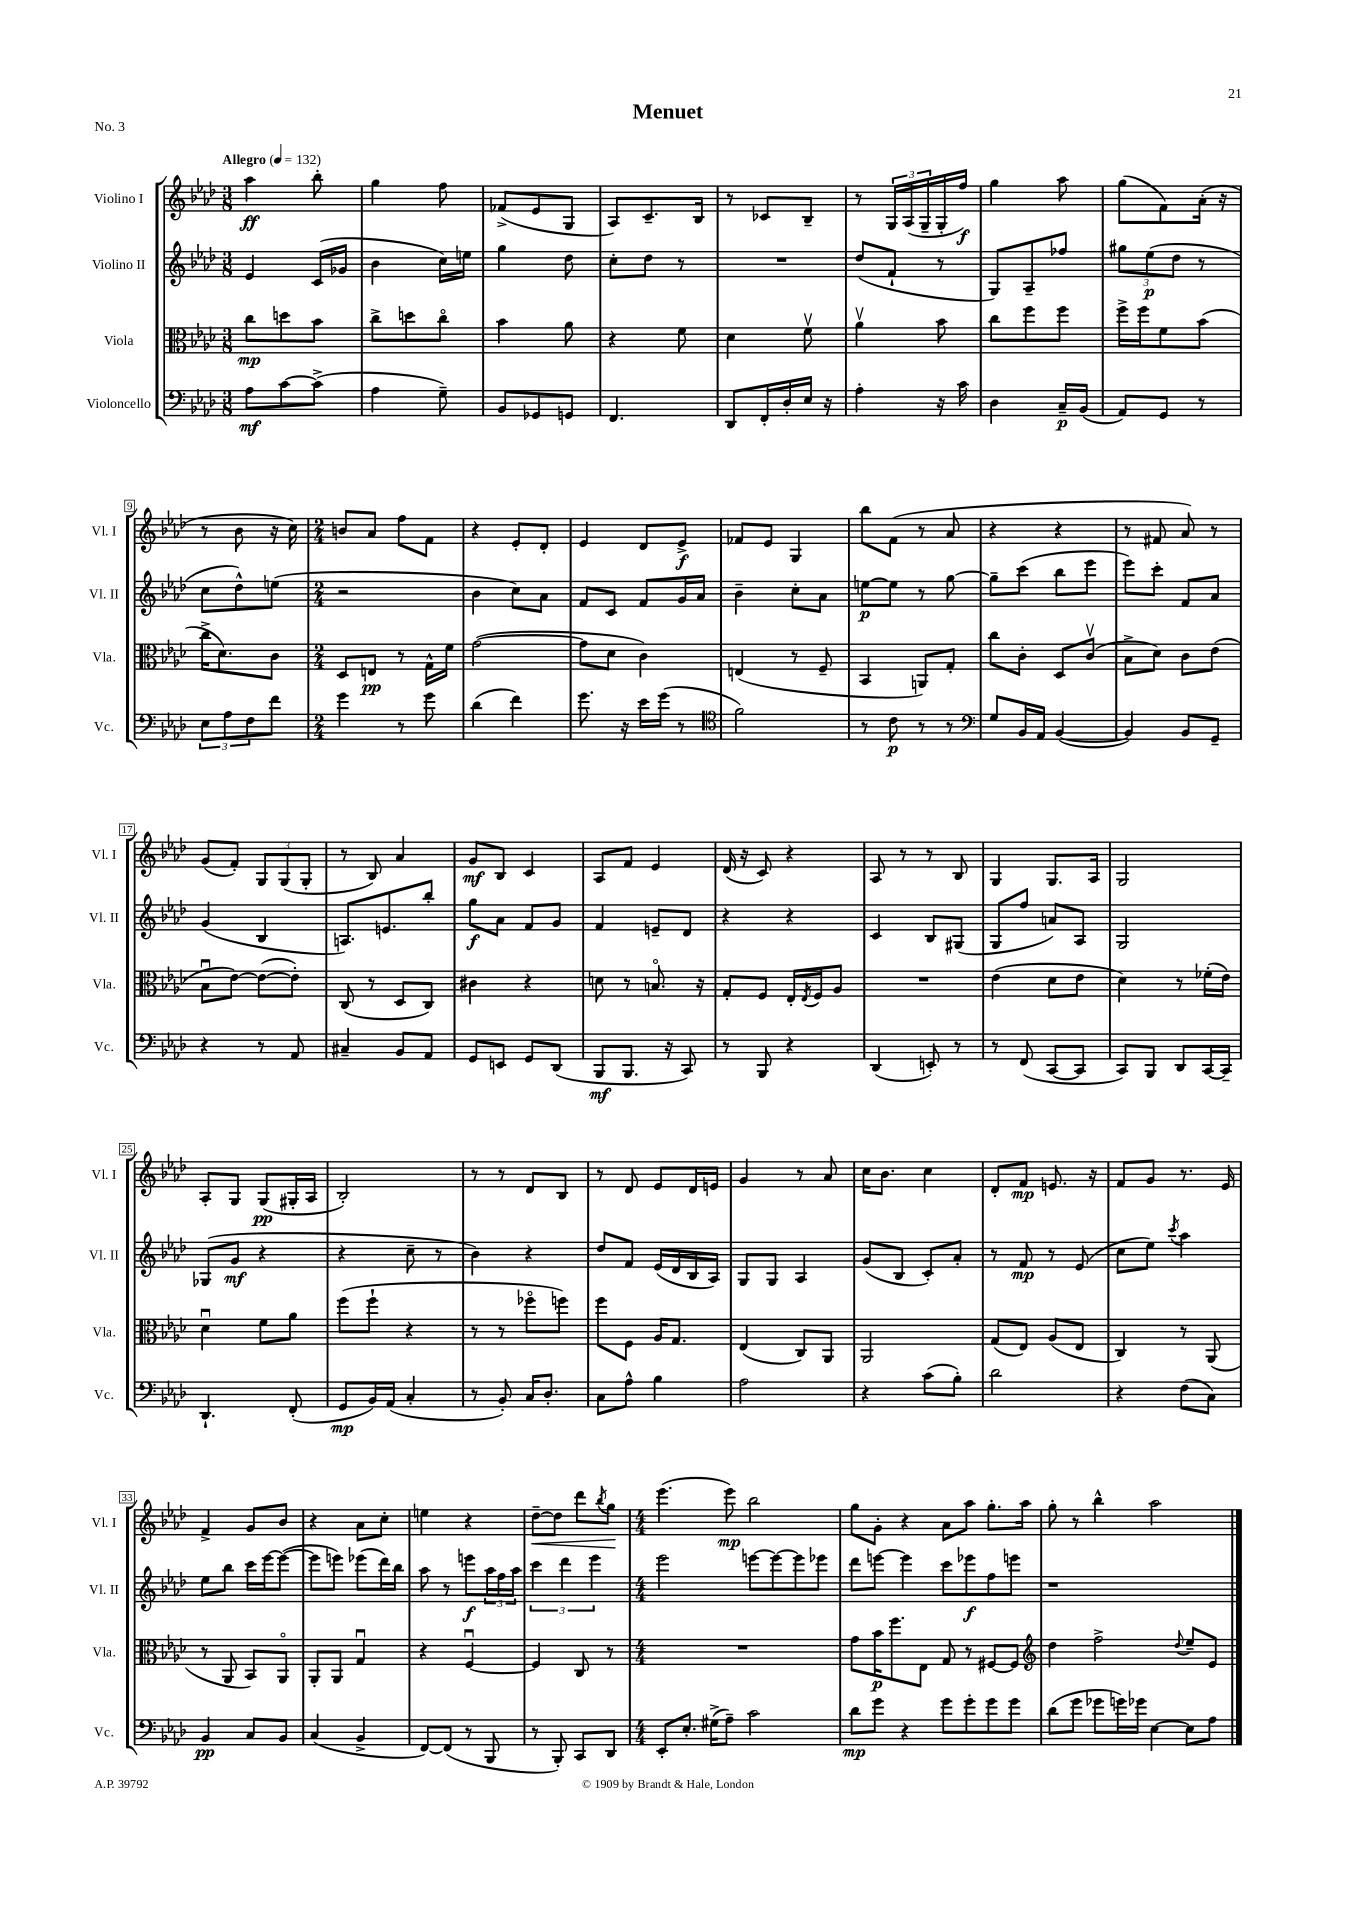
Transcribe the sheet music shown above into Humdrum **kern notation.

**kern	**kern	**kern	**kern
*staff4	*staff3	*staff2	*staff1
*clefF4	*clefC3	*clefG2	*clefG2
*k[b-e-a-d-]	*k[b-e-a-d-]	*k[b-e-a-d-]	*k[b-e-a-d-]
*M3/8	*M3/8	*M3/8	*M3/8
*MM132	*MM132	*MM132	*MM132
8A-	8cc	4e-	4aa-
[8c	8dd	.	.
(8c^]	8b-	(16c	8bb-'
.	.	16g-	.
=	=	=	=
4A-	8cc^	4b-	4gg
.	8dd	.	.
8G~)	8cco	16cc)	8ff
.	.	16ee	.
=	=	=	=
8BB-	4b-	4gg	(8f-^
8GG-	.	.	8e-
8GG	8a-	8dd-	8G
=	=	=	=
4.FF	4r	8cc'	8A-)
.	.	8dd-	8.c~
.	8f	8r	.
.	.	.	16B-
=	=	=	=
8DD-	4d-	4.r	8r
16FF'	.	.	8c-
16D-'	.	.	.
16E-	8fv	.	8B-~
16r	.	.	.
=	=	=	=
4A-'	4a-v	(8dd-	8r
.	.	8f`	24G
.	.	.	(24A-
.	.	.	24G~
16r	8b-	8r	16G'
16c	.	.	16ff)
=	=	=	=
4D-	8cc	8G)	4gg
.	8ff	8A-~	.
16C~	8ff	8ff-	8aa-
(16BB-	.	.	.
=	=	=	=
8AA-)	16ff^	12gg#	(8gg
.	16ff	.	.
.	.	(12ee-	.
8GG	8f	.	8f)
.	.	12dd-	.
8r	(8b-	8r	(16a-'
.	.	.	16r
=	=	=	=
12E-	16cc^	8cc	8r
.	8.d-)	.	.
12A-	.	.	.
.	.	8dd-^^)	8b-
12F	.	.	.
8f	8c	(8ee	16r
.	.	.	16cc)
=	=	=	=
*M2/4	*M2/4	*M2/4	*M2/4
4g	8D-	2r	8b
.	8E	.	8a-
8r	8r	.	8ff
8g	16G^^	.	8f
.	16f	.	.
=	=	=	=
(4d-	([2g	4b-	4r
4f)	.	8cc)	8e-'
.	.	8a-	8d-'
=	=	=	=
8.g	8g]	8f	4e-
.	8d-	8c	.
16r	.	.	.
16e-	4c)	8f	8d-
(16g	.	.	.
8r	.	16g	8e-^
.	.	16a-	.
=	=	=	=
*clefC4	*	*	*
2f)	(4E	4b-~	8f-
.	.	.	8e-
.	8r	8cc'	4G
.	8F~	8a-	.
=	=	=	=
8r	4BB-	[8ee	8bb-
8c	.	8ee]	(8f
8r	8AA)	8r	8r
8r	8G'	[8gg	8a-
=	=	=	=
*clefF4	*	*	*
8G	8cc	8gg~]	4r
16BB-	8c'	(8ccc	.
16AA-	.	.	.
([4BB-	8D-	8bb-	4r
.	(8cv	8eee-	.
=	=	=	=
4BB-])	8B-^	8eee-)	8r
.	8d-)	8ccc'	8f#
8BB-	8c	8f	8a-)
8GG~	(8e-	8a-	8r
=	=	=	=
4r	8B-u	(4g	(8g
.	[8e-)	.	8f')
8r	(8e-_	4B-	12G
.	.	.	(12G
8AA-	8e-'])	.	.
.	.	.	12G'
=	=	=	=
4C#~	(8C	8.A)	8r
.	8r	.	8B-)
.	.	8.e	.
8BB-	8D-	.	4a-
8AA-	8C)	8bb-'	.
=	=	=	=
8GG	4c#	8gg	8g
8EE	.	8a-	8B-
8GG	4r	8f	4c
(8DD-	.	8g	.
=	=	=	=
8BBB-	8d	4f	8A-
8.BBB-	8r	.	8f
.	8.Bo	8e~	4e-
16r	.	.	.
8CC)	.	8d-	.
.	16r	.	.
=	=	=	=
8r	8G'	4r	(16d-
.	.	.	16r
8BBB-	8F	.	8c)
4r	16E-'	4r	4r
.	8qE-	.	.
.	16F	.	.
.	8A-	.	.
=	=	=	=
(4DD-	2r	4c	8A-
.	.	.	8r
8EE')	.	8B-	8r
8r	.	(8G#	8B-
=	=	=	=
8r	(4e-	8G	4G
(8FF	.	8ff	.
[8CC	8d-	8a)	8.G
8CC]	8e-	8A-	.
.	.	.	16A-
=	=	=	=
8CC)	4d-)	2G	2G
8BBB-	.	.	.
8DD-	8r	.	.
[16CC	(16f-'	.	.
16CC~]	16e-)	.	.
=	=	=	=
4.DD-`	4d-u	(8G-	8A-'
.	.	8g	8G
.	8f	4r	(8G
(8FF'	8a-	.	16G#'
.	.	.	16A-
=	=	=	=
8GG	(8ff	4r	2B-')
16BB-)	8ff`	.	.
(16AA-	.	.	.
4C'	4r	8cc~	.
.	.	8r	.
=	=	=	=
8r	8r	4b-)	8r
8BB-')	8r	.	8r
16C	8ff-o	4r	8d-
8.D-'	.	.	.
.	8ff)	.	8B-
=	=	=	=
8C	8ff	8dd-	8r
8A-^^	8F	8f	8d-
4B-	16A-	(16e-	8e-
.	8.G	16d-	.
.	.	16B-	16d-
.	.	16A-)	16e
=	=	=	=
2A-	(4E-	8G	4g
.	.	8G	.
.	8C)	4A-	8r
.	8AA-	.	8a-
=	=	=	=
4r	2AA-	(8g	16cc
.	.	.	8.b-
.	.	8B-	.
(8c	.	8c')	4cc
8B-')	.	8a-'	.
=	=	=	=
2d-	(8G	8r	8d-'
.	8E-)	8f	8f
.	(8A-	8r	8.e
.	8E-	(8e-	.
.	.	.	16r
=	=	=	=
4r	4C)	8cc	8f
.	.	8ee-)	8g
.	.	8qccc	.
(8F	8r	4aa-	8.r
8C)	(8AA-	.	.
.	.	.	16e-
=	=	=	=
4BB-	8r	8ee-	4f^
.	8AA-	8bb-	.
8C	8BB-)	16ccc	8g
.	.	[16eee-	.
8BB-	8AA-o	(8eee-_	8b-
=	=	=	=
(4C	8AA-'	8eee-]	4r
.	8AA-	8eee)	.
4BB-^	4Gu	(8eee-	8a-
.	.	16ddd-)	8cc'
.	.	16bb-	.
=	=	=	=
[8FF)	4r	8aa-	4ee
(8FF]	.	8r	.
8r	[4Fu	8eee	4r
8BBB-	.	24aa-	.
.	.	24ff	.
.	.	24aa-	.
=	=	=	=
8r	4F]	6ccc	[8dd-~
8BBB-')	.	.	8dd-]
.	.	6ddd-	.
8CC	8C	.	8ddd-
.	.	6eee-	.
.	.	.	8qbb-
8DD-	8r	.	8gg
=	=	=	=
*M4/4	*M4/4	*M4/4	*M4/4
8EE-'	1r	2eee-	(4.eee-
8.E-'	.	.	.
(16G#^	.	.	.
8A-~)	.	.	8eee-)
2c	.	[8eee	2bb-
.	.	8eee_	.
.	.	8eee]	.
.	.	8eee-	.
=	=	=	=
8d-	8g	8ddd-	8gg
8g	16b-	[8eee	8g'
.	8.ff	.	.
4r	.	4eee]	4r
.	8E-	.	.
8g	8G	8ccc	8a-
8g'	8r	8eee-	8aa-
8g	[8F#	8ff	8.gg'
8g	8F#]	8eee	.
.	.	.	16aa-
=	=	=	=
*	*clefG2	*	*
(8d-	4dd-	1r	8gg'
8g	.	.	8r
8g-	2ff^	.	4bb-^^
16g)	.	.	.
16g-	.	.	.
[4E-	.	.	2aa-
.	8qqdd-	.	.
8E-]	8ee-~	.	.
8A-	8e-	.	.
==	==	==	==
*-	*-	*-	*-
